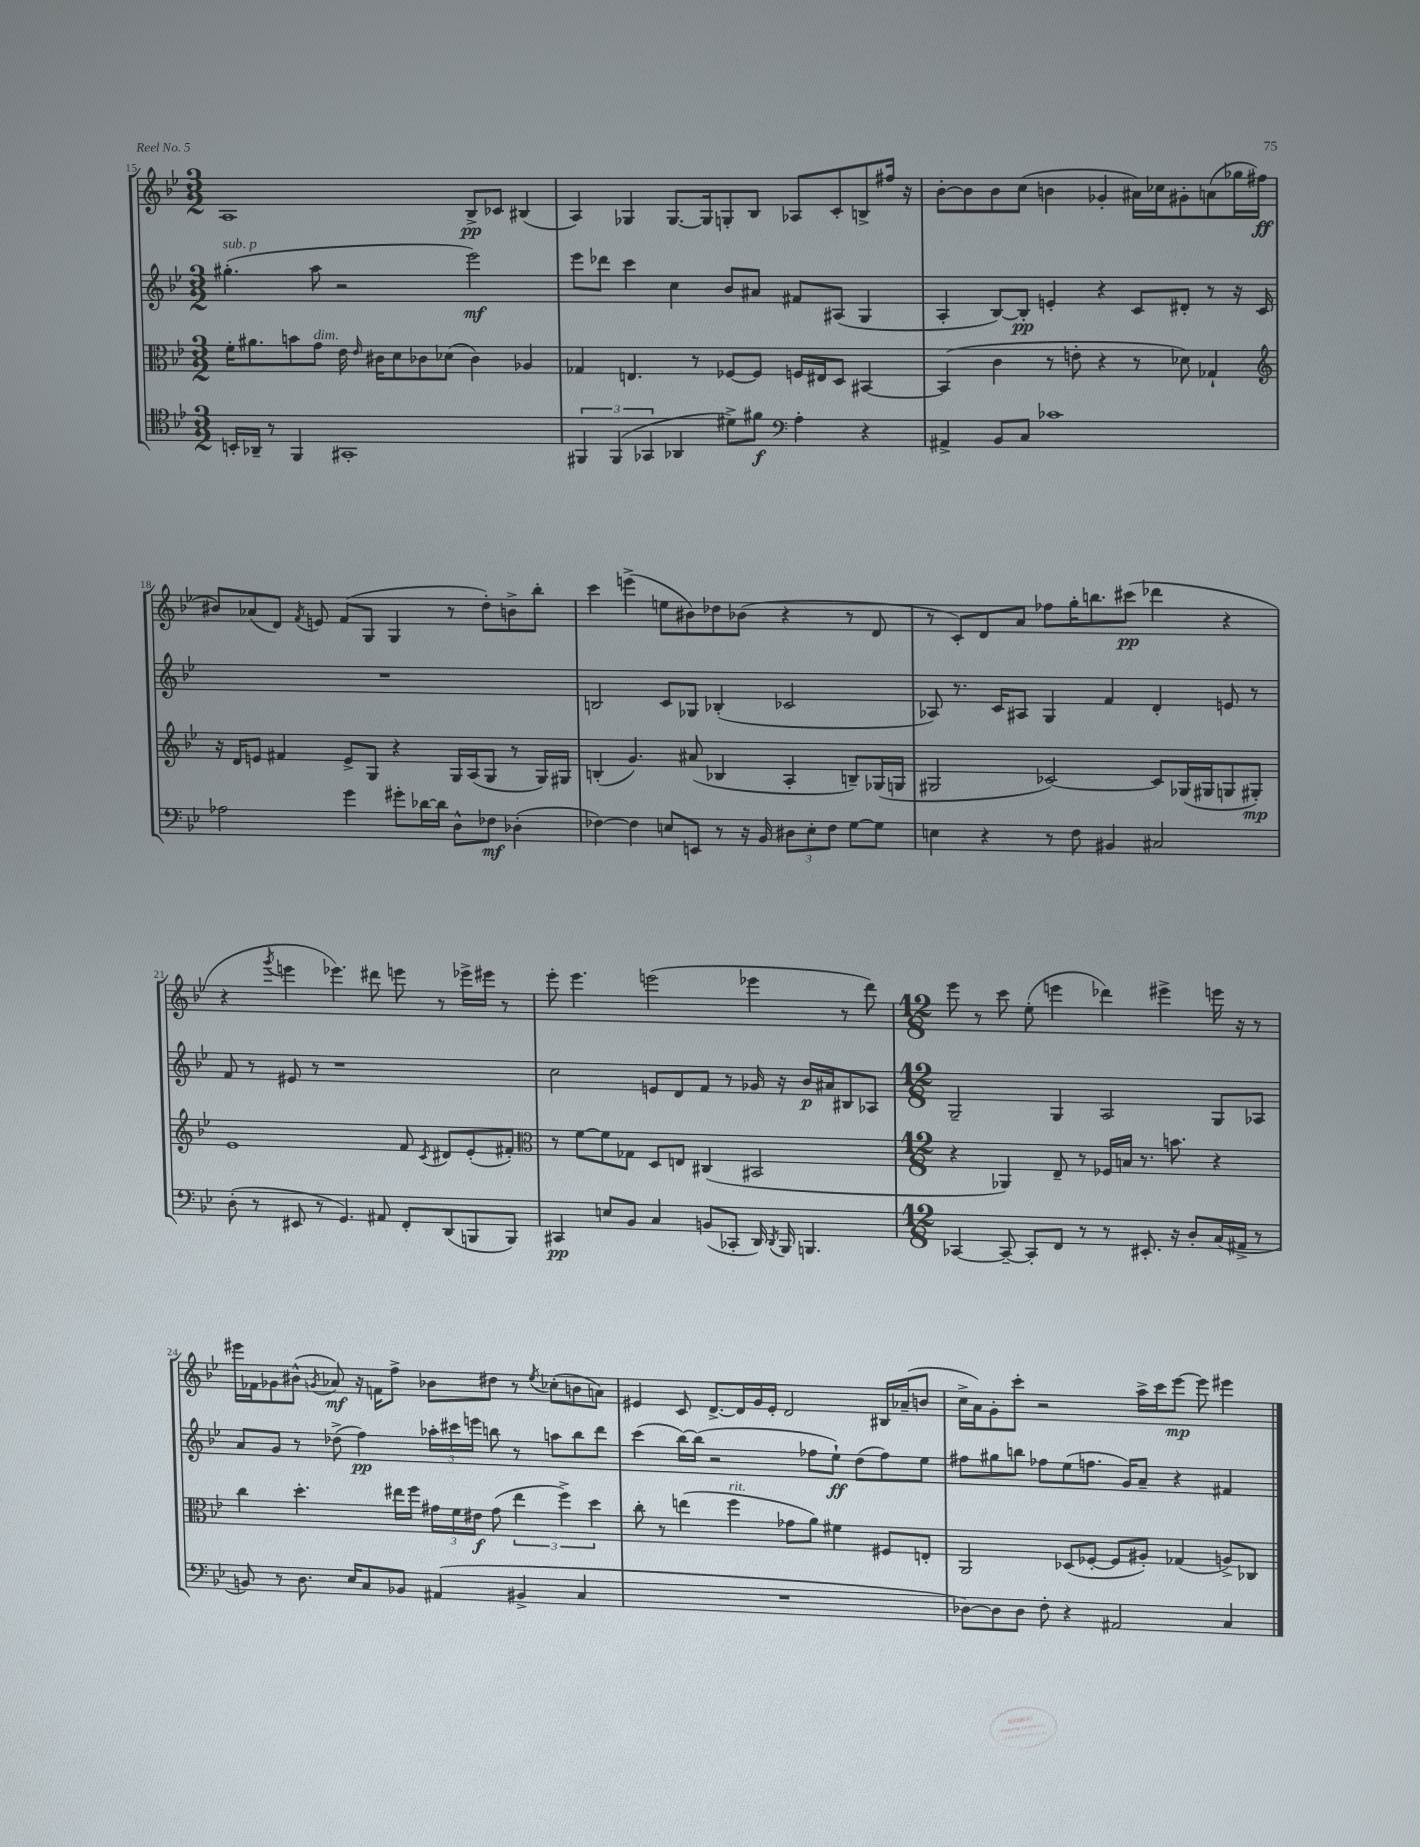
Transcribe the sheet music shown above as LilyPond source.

<<
\new StaffGroup <<
\new Staff = "s0" {
    \clef treble \key bes \major \numericTimeSignature \time 3/2
    \autoBeamOff a1 bes8[->\pp ces'8] bis4( |
    a4) ges4 ges8.[~ ges16 g8-. bes8] aes8[ c'8-. b8-> fis''16] r16 |
    bes'8[~-. bes'8 bes'8 c''8]( b'4 ges'4-. ais'16[) ces''16 gis'8-. a'8( ges''16 fis''16]\ff |
    bis'8[) aes'8( d'8]) \acciaccatura { f'8 } e'8 f'8[( g8] g4 r8 d''8[-.) b'8-> bes''8]-. |
    c'''4 e'''4->( e''8[ bis'8) des''8 bes'8]( r4 r8 d'8 |
    r8 c'8[-.) d'8 a'8] fes''8[ g''16-. b''8. cis'''8]\pp( des'''4 r4 |
    r4 \acciaccatura { g'''8 } e'''4 ees'''4.) dis'''8 e'''8 r8 ees'''16[-> eis'''16] r8 |
    ees'''8-. ees'''4. e'''2( ees'''4 r8 d'''8) |
    \numericTimeSignature \time 12/8 ees'''8 r8 c'''8 ees''8-.( e'''4 des'''4) eis'''4-> e'''16 r16 r8 |
    eis'''16[ fes'16 ges'8 bis'8]-^( \acciaccatura { g'8 } aes'8\mf) r16 f'16[ f''8]-> bes'8[ dis''8] r8 \acciaccatura { ees''8 } ces''8[-.( b'8 a'8]) |
    eis'4 c'8 d'8.[~-> d'16 g'16 eis'16]-. d'2 bis16[ aes'16--( b'8] |
    c''16[-> a'16) g'8-. c'''8]-. r2 a''16[-> c'''16 ees'''8]~\mp ees'''8 eis'''4 \bar "|." |
}
\new Staff = "s1" {
    \clef treble \key bes \major \numericTimeSignature \time 3/2
    \autoBeamOff gis''4.-.^\markup { \italic "sub. p" }( a''8 r2 ees'''2\mf) |
    ees'''8[ des'''8] c'''4 c''4 bes'8[ ais'8] fis'8[ ais8]( g4 |
    a4-. bes8[~) bes8]-.\pp e'4-. r4 c'8[ dis'8]-. r8 r16 c'16 |
    R1. |
    b2 c'8[ ges8] bes4-.( ces'2 |
    aes8) r8. c'16[ ais8] g4 f'4 d'4-. e'8 r8 |
    f'8 r8 eis'8 r8 r1 |
    c''2 e'8[ d'8 f'8] r8 ges'16 r16 bes'16[\p ais'16 bis8 aes8] |
    \numericTimeSignature \time 12/8 g2-- g4 a2 g8[ aes8] |
    a'8[ g'8] r8 des''8->( f''4\pp) \tuplet 3/2 { aes''16[-. cis'''16 e'''16] } b''8 r8 a''8[ b''8 d'''8] |
    c'''4( bes''16[~) bes''16]( r2 fes''8[ ees''8]-!\ff) d''8[( fes''8) ees''8] |
    fis''8[ gis''8 b''8] fes''8[ ees''8( f''8.] g'16[) a'8]-- r4 fis'4 \bar "|." |
}
\new Staff = "s2" {
    \clef alto \key bes \major \numericTimeSignature \time 3/2
    \autoBeamOff f'16[-. ais'8. b'8 g'8]^\markup { \italic "dim." } ees'16 \grace { ees'16 } cis'16[ d'8 ces'8 des'8]( ces'4) aes4 |
    ges4 e4. r8 fes8[~ fes8] f16[ eis16 d8] bis,4~ |
    bis,4( c'4 r8 e'8-. r4 r8 des'8) ges4-! |
    \clef treble r16 d'16[ e'8] fis'4 e'8[-> g8] r4 g16[ a16( g8] r8 g16[) gis16] |
    b4-.( g'4.) ais'8( bes4 a4-. b8[--) ges16( g16] |
    gis2 ces'2~) ces'8[ ges16( gis16 g8 gis8]-.\mp) |
    ees'1 f'8 \acciaccatura { c'8 } dis'8[ ees'8-.( fis'8]-.) |
    \clef alto r8 f'8[~ f'8 ges8] d8[ e8] cis4( bis,2 |
    \numericTimeSignature \time 12/8 r4 aes,4) ees8-- r8 fes16[ b16] r8. b'8. r4 |
    c''4 d''4.-. eis''16[ f''16] \tuplet 3/2 { gis'16[ f'16 eis'16]\f } gis'8( \tuplet 3/2 { eis''4 f''4->) d''4 } |
    c''8-. r8 e''4( f''4^\markup { \italic "rit." } ges'8[ a'8]) fis'4 fis8[ e8]-. |
    a,2 des8[( fes8]~-. fes8[ ais8]-.) ges4( a8[->) ces8] \bar "|." |
}
\new Staff = "s3" {
    \clef tenor \key bes \major \numericTimeSignature \time 3/2
    \autoBeamOff b,16[-. aes,16]-- r8 f,4 gis,1-. |
    \tuplet 3/2 { fis,4 fis,4( ges,4 } aes,4 dis'8[->) fis'8]\f \clef bass a4-. r4 |
    ais,4-> bes,8[ c8] ces'1 |
    aes2 g'4 gis'8[-. des'16~ des'16] d8[-^ fes8]\mf des4-.( |
    fes4~) fes4 e8[ e,8] r8 r16 bes,16 \tuplet 3/2 { dis8[ e8-. fes8] } g8[~ g8] |
    e4 r4 r8 f8 bis,4 cis2 |
    d8-.( r8 eis,8 r8 g,4.) ais,8 f,8[-. d,8( b,,8 b,,8]) |
    cis,4\pp e8[ bes,8] c4 b,8[( ces,8]-. d,16) \acciaccatura { d,8 } bes,,16 b,,4. |
    \numericTimeSignature \time 12/8 ces,4~ ces,8~-- ces,8[-. f,8] r8 r8 eis,8.-. r16 d8[-. c16( ais,16]-> r8 |
    b,8) r8 d8. ees16[ c8 bes,8] ais,4( bis,4-> c4 |
    R1. |
    des8[~) des8 des8] f8-. r4 ais,2 c4 \bar "|." |
}
>>
>>
\layout { \context { \Score currentBarNumber = #15 } }
